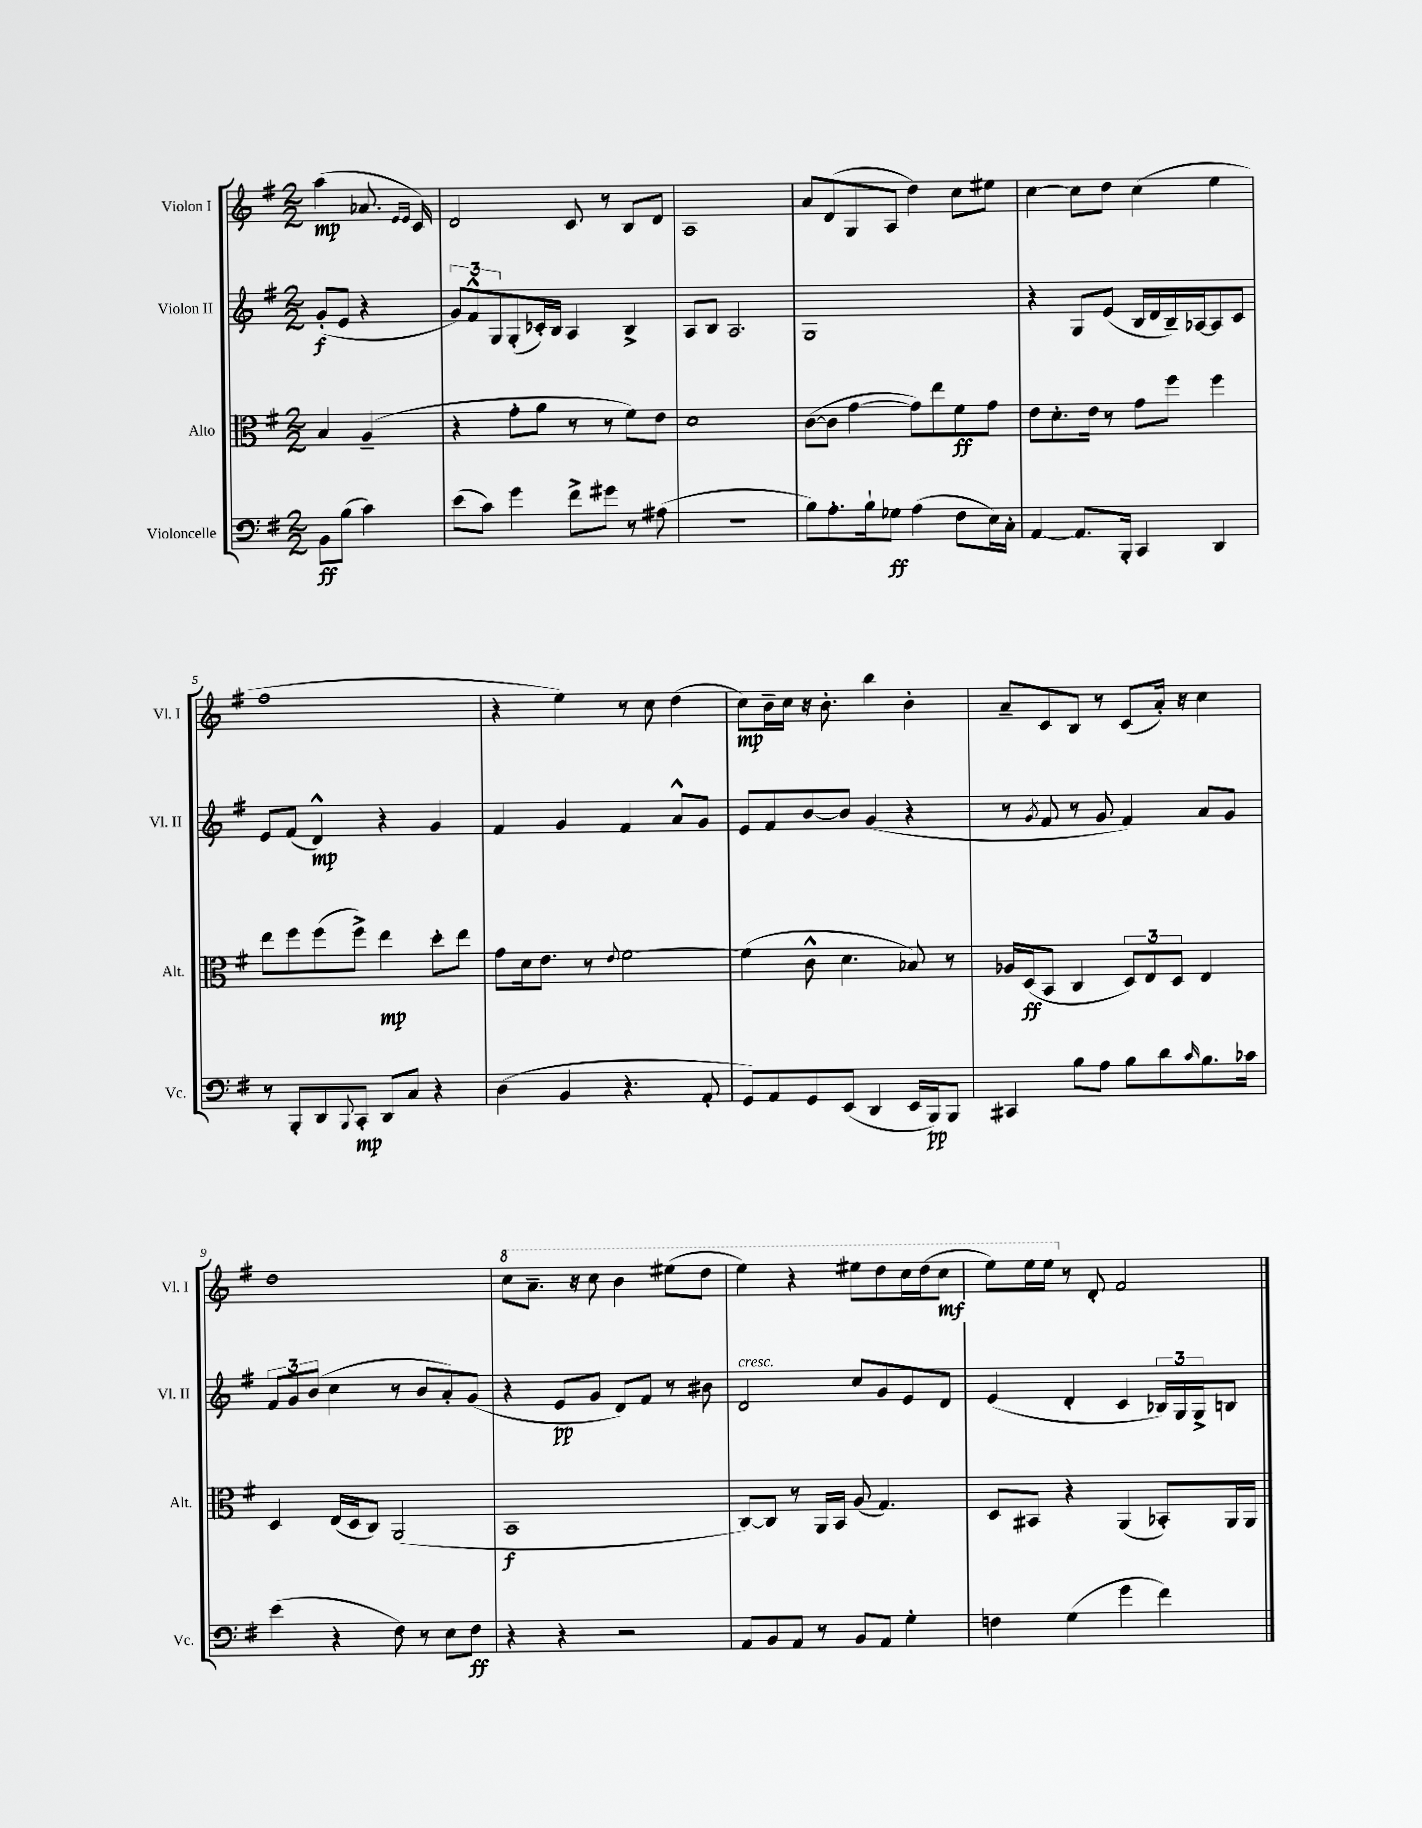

**kern	**kern	**kern	**kern
*staff4	*staff3	*staff2	*staff1
*clefF4	*clefC3	*clefG2	*clefG2
*k[f#]	*k[f#]	*k[f#]	*k[f#]
*M2/2	*M2/2	*M2/2	*M2/2
8BB\L	4B/	(8g'/L	(4aa\
(8B\J	.	8e/J	.
4c\)	(4A~/	4r	8.a-/
.	.	.	16qqe/LL
.	.	.	16qqe/JJ
.	.	.	16c/)
=	=	=	=
(8e\L	4r	12g/L)	2d/
.	.	12f#^^/	.
8c\J)	.	.	.
.	.	12G/	.
4g\	8g'\L	(8G'/	.
.	8a\J	16c-'/L)	.
.	.	16B/JJ	.
8f#^\L	8r	4A/	8c/
8g#\J	8r	.	8r
8r	8f#\L)	4B^/	8B/L
(8A#\	8e\J	.	8d/J
=	=	=	=
1r	1d	8A/L	1A
.	.	8B/J	.
.	.	2.A/	.
=	=	=	=
8B\L)	([8c\L	1G	8a/L
8.A'\	8c\]J	.	(8d/
.	[4g\	.	8G/
16B`\k	.	.	.
8G-\J	.	.	8A/J
(4A\	8g\]L)	.	4dd\)
.	8ee\	.	.
8F#\L	8f#\	.	8cc\L
16E\L)	8g\J	.	8ee#\J
16C'\JJ	.	.	.
=	=	=	=
[4AA/	8e\L	4r	[4cc\
.	8.d'\	.	.
8.AA/]L	.	8G/L	8cc\]L
.	16e\Jk	.	.
.	8r	(8e/J	8dd\J
16BBB'/Jk	.	.	.
4CC/	8g\L	16B/LL	(4cc\
.	.	16d/	.
.	8ff#\J	16B~/)	.
.	.	[16A-/J	.
4DD/	4ff#\	8A-/]	4ee\
.	.	8c/J	.
=	=	=	=
8r	8ee\L	8e/L	1ff#
8BBB'/L	8ff#\	(8f#/J	.
8DD/	(8ff#\	4d^^/)	.
8qqBBB/	.	.	.
8CC'/J	8ff#^\J)	.	.
8DD/L	4ee\	4r	.
8C/J	.	.	.
4r	8dd'\L	4g/	.
.	8ee\J	.	.
=	=	=	=
(4D\	8g\L	4f#/	4r
.	16d\k	.	.
.	8.e\J	.	.
4BB/	.	4g/	4ee\)
.	8r	.	.
.	8qqe/	.	.
4.r	[2f#\	4f#/	8r
.	.	.	8cc\
.	.	8a^^/L	(4dd\
8AA'/	.	8g/J	.
=	=	=	=
8GG/L)	(4f#\]	8e/L	8cc\L)
8AA/	.	8f#/	16b~\L
.	.	.	16cc\JJ
8GG/	8c^^\	[8b/	16r
.	.	.	8.b'\
(8EE/J	4.d\	8b/]J	.
4DD/	.	(4g/	4bb\
16EE/LL	8B-/)	4r	4b'\
16BBB/J)	.	.	.
8BBB/J	8r	.	.
=	=	=	=
4CC#/	16A-/LL	8r	8a~/L
.	(16D/J	.	.
.	.	8qg/	.
.	8BB/J	8f#/	8c/
8B\L	4C/	8r	8B/J
8A\J	.	8g/	8r
8B\L	12D/L)	4f#/)	(8c/L
.	12E/	.	.
8d\	.	.	16a'/Jk)
.	12D/J	.	.
.	.	.	16r
16qqc/	.	.	.
8.B\	4E/	8a/L	4cc\
.	.	8g/J	.
16c-\Jk	.	.	.
=	=	=	=
(4e\	4D/	12f#/L	1dd
.	.	12g/	.
.	.	(12b/J	.
4r	(16E/LL	4cc\	.
.	16D/J	.	.
.	8C/J)	.	.
8F#\)	(2AA/	8r	.
8r	.	8b/L	.
8E\L	.	8a'/)	.
8F#\J	.	(8g/J	.
=	=	=	=
4r	1BB	4r	8ccc\L
.	.	.	8.aa~\J
4r	.	8e/L	.
.	.	.	16r
.	.	8g/J	8ccc\
2r	.	8d/L)	4bb\
.	.	8f#/J	.
.	.	8r	(8eee#\L
.	.	8b#\	8ddd\J
=	=	=	=
8AA/L	[8C/L)	2d/	4eee\)
8BB/	8C/]J	.	.
8AA/J	8r	.	4r
8r	16AA/LL	.	.
.	16BB/JJ	.	.
8BB/L	(8A/	8cc/L	8eee#\L
8AA/J	4.G/)	8g/	8ddd\
4G'\	.	8e/	16ccc\L
.	.	.	(16ddd\J
.	.	8d/J	8ccc\J
=	=	=	=
4F\	8D/L	(4e/	8eee\L)
.	8BB#/J	.	16eee\L
.	.	.	16eee\JJ
(4G\	4r	4d'/	8r
.	.	.	8d'/
4g\	(4AA/	4c/	2f#/
4f#\)	8BB-'/L)	24B-/LL)	.
.	.	24G/	.
.	.	24G^/J	.
.	16AA/L	8B/J	.
.	16AA/JJ	.	.
==	==	==	==
*-	*-	*-	*-
